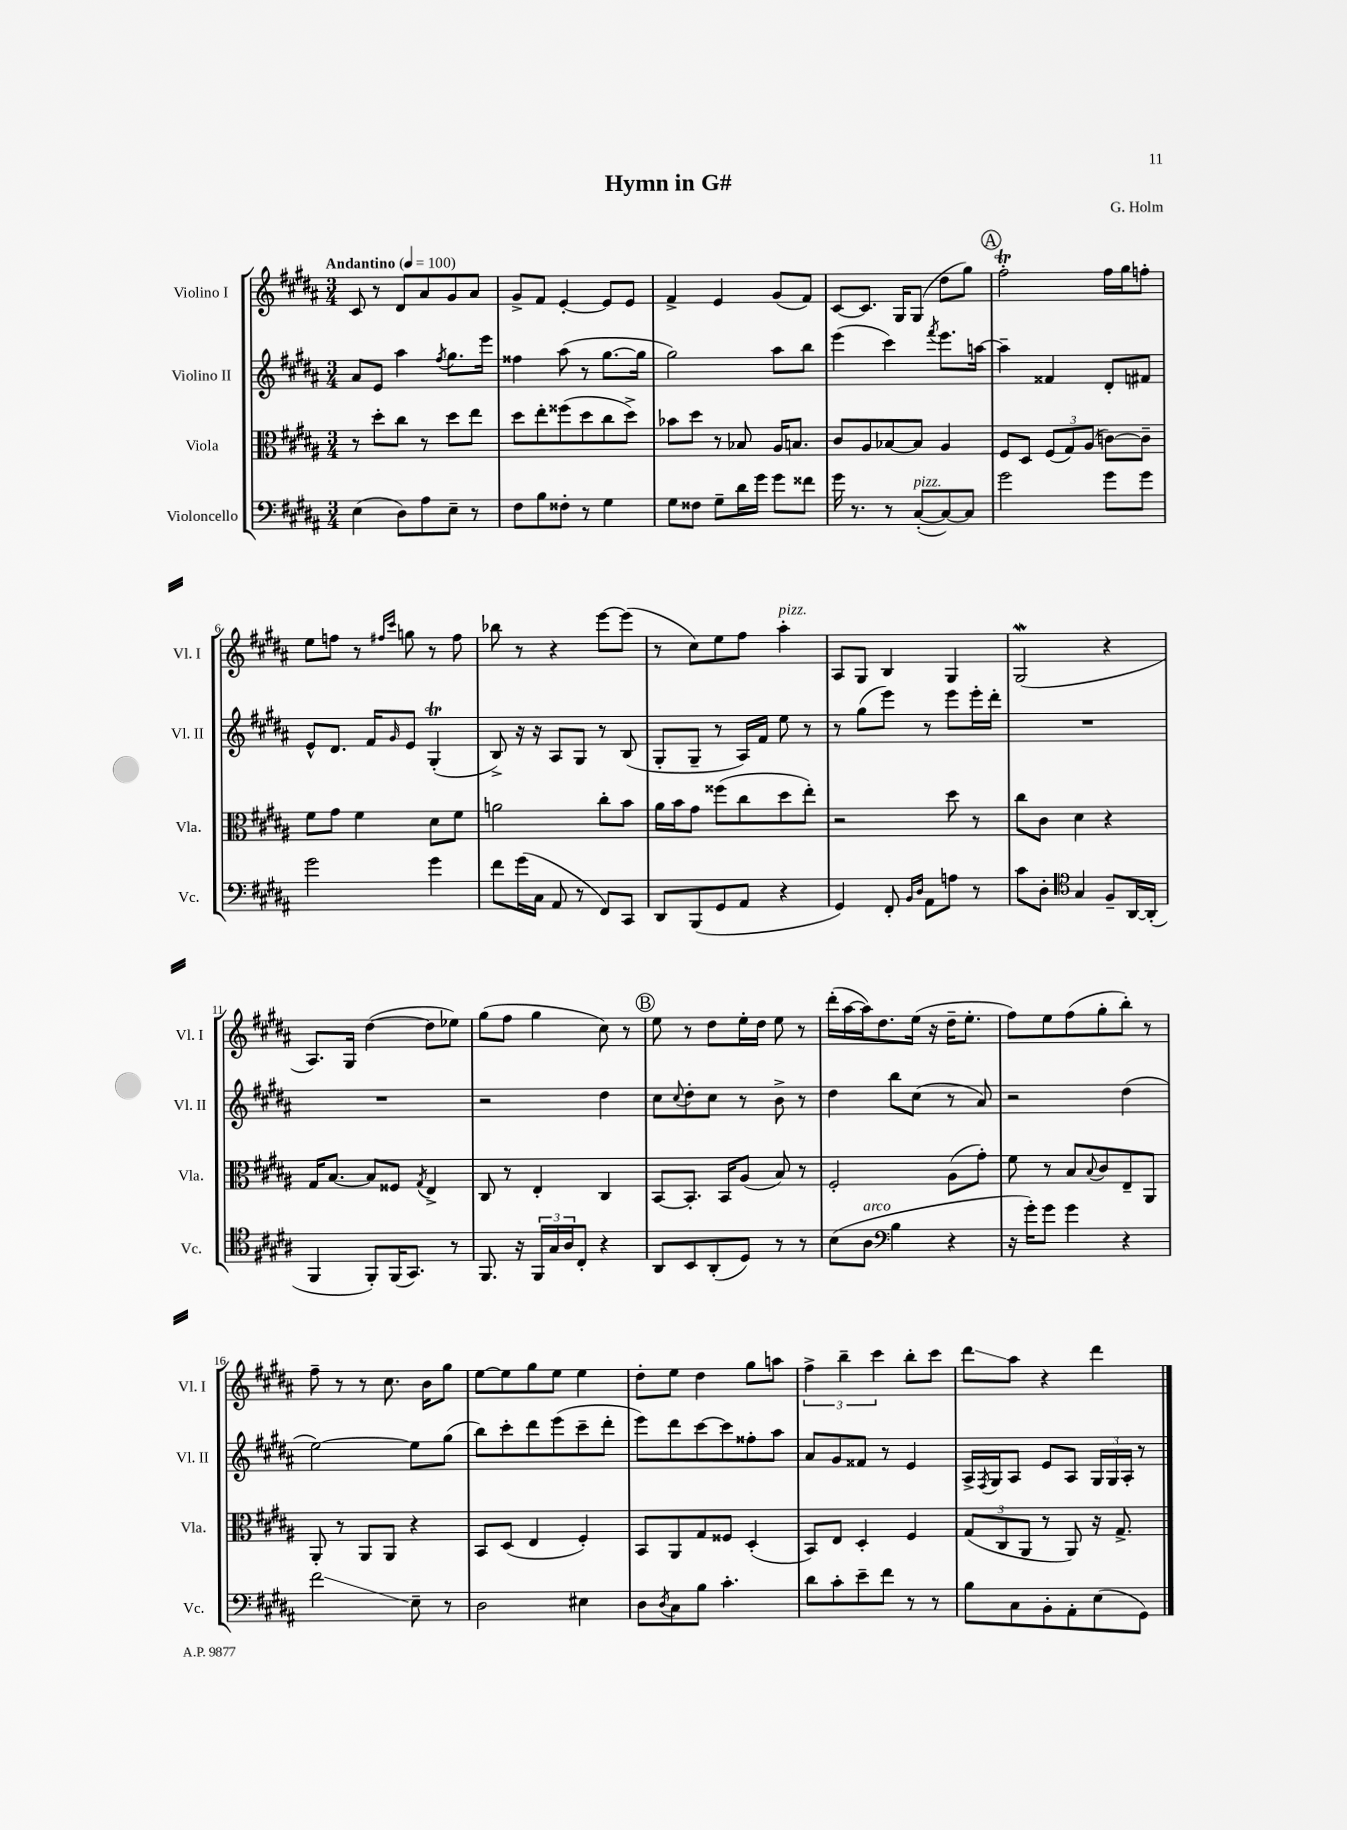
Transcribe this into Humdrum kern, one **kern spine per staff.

**kern	**kern	**kern	**kern
*staff4	*staff3	*staff2	*staff1
*clefF4	*clefC3	*clefG2	*clefG2
*k[f#c#g#d#a#]	*k[f#c#g#d#a#]	*k[f#c#g#d#a#]	*k[f#c#g#d#a#]
*M3/4	*M3/4	*M3/4	*M3/4
*MM100	*MM100	*MM100	*MM100
(4E	8r	8a#	8c#
.	8dd#'	8e	8r
8D#)	8cc#	4aa#	8d#
8A#	8r	.	8a#
.	.	8qff#	.
8E~	8dd#	8.gg#	8g#
8r	8ee	.	8a#
.	.	16eee	.
=	=	=	=
8F#	8dd#	4ff##	8g#^
8B	8ee'	.	8f#
8F##'	(8ff##	(8aa#	[4e'
8r	8dd#	8r	.
4G#	8cc#	[8.gg#	8e]
.	8dd#^)	.	8e
.	.	16gg#]	.
=	=	=	=
8G#	8b-	2gg#)	4f#^
8F##	8dd#	.	.
8G#~	8r	.	4e
16d#	8B-	.	.
16g#	.	.	.
8g#	16A#	8aa#	(8g#
.	8.B	.	.
8f##	.	8bb	8f#)
=	=	=	=
16g#	8c#	(4eee	[8c#
8.r	.	.	.
.	8A#	.	8.c#]
8r	[8B-	4ccc#)	.
.	.	.	16G#
([8C#'	8B-]	.	(8G#
.	.	8qfff#	.
8C#_)	4A#	8.eee	8dd#
8C#]	.	.	8gg#)
.	.	[16aa	.
=	=	=	=
2g#	8F#	4aa~]	2ff#'
.	8D#	.	.
.	(12F#	4f##	.
.	12G#)	.	.
.	(12A#	.	.
8g#	[8c)	8d#'	16ff#
.	.	.	16gg#
8g#	8c~]	8f#	8ff'
=	=	=	=
2g#	8f#	8e^^	8ee
.	8g#	8.d#	8ff
.	4f#	.	8r
.	.	16f#	.
.	.	.	16qqff#
.	.	16qqg#	16qqccc#
.	.	8e	8gg
4g#	8d#	(4G#'	8r
.	8f#	.	8ff#
=	=	=	=
8f#	2a	8B^)	8bb-
(16g#	.	16r	8r
16C#	.	16r	.
8AA#	.	8A#	4r
8r	.	8G#	.
8FF#)	8cc#'	8r	[8eee
8CC#	8b	(8B	(8eee]
=	=	=	=
8DD#	16a#	8G#'	8r
.	16b	.	.
(8BBB	8g#	8G#~	8cc#)
8GG#	(8ff##	8r	8ee
8AA#	8cc#	16A#)	8ff#
.	.	16f#	.
4r	8dd#	8ee	4aa#'
.	8ee')	8r	.
=	=	=	=
4GG#)	2r	8r	8A#
.	.	(8gg#	8G#
8FF#'	.	8eee)	4B
16qqBB	.	.	.
16qqD#	.	.	.
8AA#	.	8r	.
8A	8dd#	8eee	4G#
8r	8r	16eee'	.
.	.	16ddd#'	.
=	=	=	=
8c#	8cc#	2.r	(2G#
8D#'	8c#	.	.
*clefC4	*	*	*
4G#	4d#	.	.
8F#~	4r	.	4r
[16AA#	.	.	.
(16AA#']	.	.	.
=	=	=	=
4FF#	16G#	2.r	8.A#)
.	[8.B	.	.
.	.	.	16G#
8FF#')	8B]	.	([4dd#
(16FF#	8F##	.	.
8.GG#)	.	.	.
.	8qG#	.	.
.	4E^	.	8dd#]
8r	.	.	8ee-)
=	=	=	=
8.FF#	8C#	2r	(8gg#
.	8r	.	8ff#
16r	.	.	.
24FF#	4E'	.	4gg#
24G#	.	.	.
24A#	.	.	.
8C#'	.	.	.
4r	4C#	4dd#	8cc#)
.	.	.	8r
=	=	=	=
8AA#	[8BB	8cc#	8ee
.	.	8qqcc#	.
8BB	8.BB']	8dd#'	8r
(8AA#'	.	8cc#	8dd#
.	16BB	.	.
8D#)	(8A#	8r	16ee'
.	.	.	16dd#
8r	8B)	8b^	8ee
8r	8r	8r	8r
=	=	=	=
(8B	2F#'	4dd#	(16ddd#'
.	.	.	[16aa#
8A#	.	.	16aa#])
.	.	.	8.dd#
*clefF4	*	*	*
4B	.	8bb	.
.	.	(8cc#	(16ee
.	.	.	16r
4r	(8A#	8r	16dd#~
.	.	.	8.ee'
.	8g#')	8a#)	.
=	=	=	=
16r	8f#	2r	8ff#)
16g#')	.	.	.
8g#	8r	.	8ee
4g#	8B	.	(8ff#
.	8qqB	.	.
.	8c#	.	8gg#'
4r	8E~	(4dd#	8bb')
.	8AA#	.	8r
=	=	=	=
2f#	8AA#'	[2ee)	8ff#~
.	8r	.	8r
.	8AA#	.	8r
.	8AA#	.	8.cc#
8E~	4r	8ee]	.
.	.	.	16b
8r	.	(8gg#	8gg#
=	=	=	=
2D#	8BB	8bb)	[8ee
.	(8D#	8ccc#'	8ee]
.	4E	8ddd#	8gg#
.	.	(8eee	8ee
4E#	4F#')	8ccc#~	4ee
.	.	8ddd#'	.
=	=	=	=
8D#	8BB	8eee)	8dd#'
8qD#	.	.	.
8C#	8AA#	8ddd#	8ee
8B	8G#	[8ccc#	4dd#
4.c#'	8F##	8ccc#]	.
.	(4D#'	8ff##'	8gg#
.	.	8aa#	8aa
=	=	=	=
8d#	8BB)	8a#	6ff#^
8c#'	8E	8g#	.
.	.	.	6bb~
8e~	4D#'	8f##	.
.	.	.	6ccc#
8f#	.	8r	.
8r	4F#	4e	8bb'
8r	.	.	8ccc#
=	=	=	=
8B	(12G#	16A#^	8ddd#
.	.	8qF#	.
.	.	16G#	.
.	12C#	.	.
8C#	.	8A#	8aa#
.	12AA#	.	.
8BB'	8r	8e	4r
8AA#'	8AA#)	8A#	.
(8E	16r	24G#	4ddd#
.	.	24G#	.
.	8.G#^	.	.
.	.	24A#'	.
8GG#)	.	8r	.
==	==	==	==
*-	*-	*-	*-
